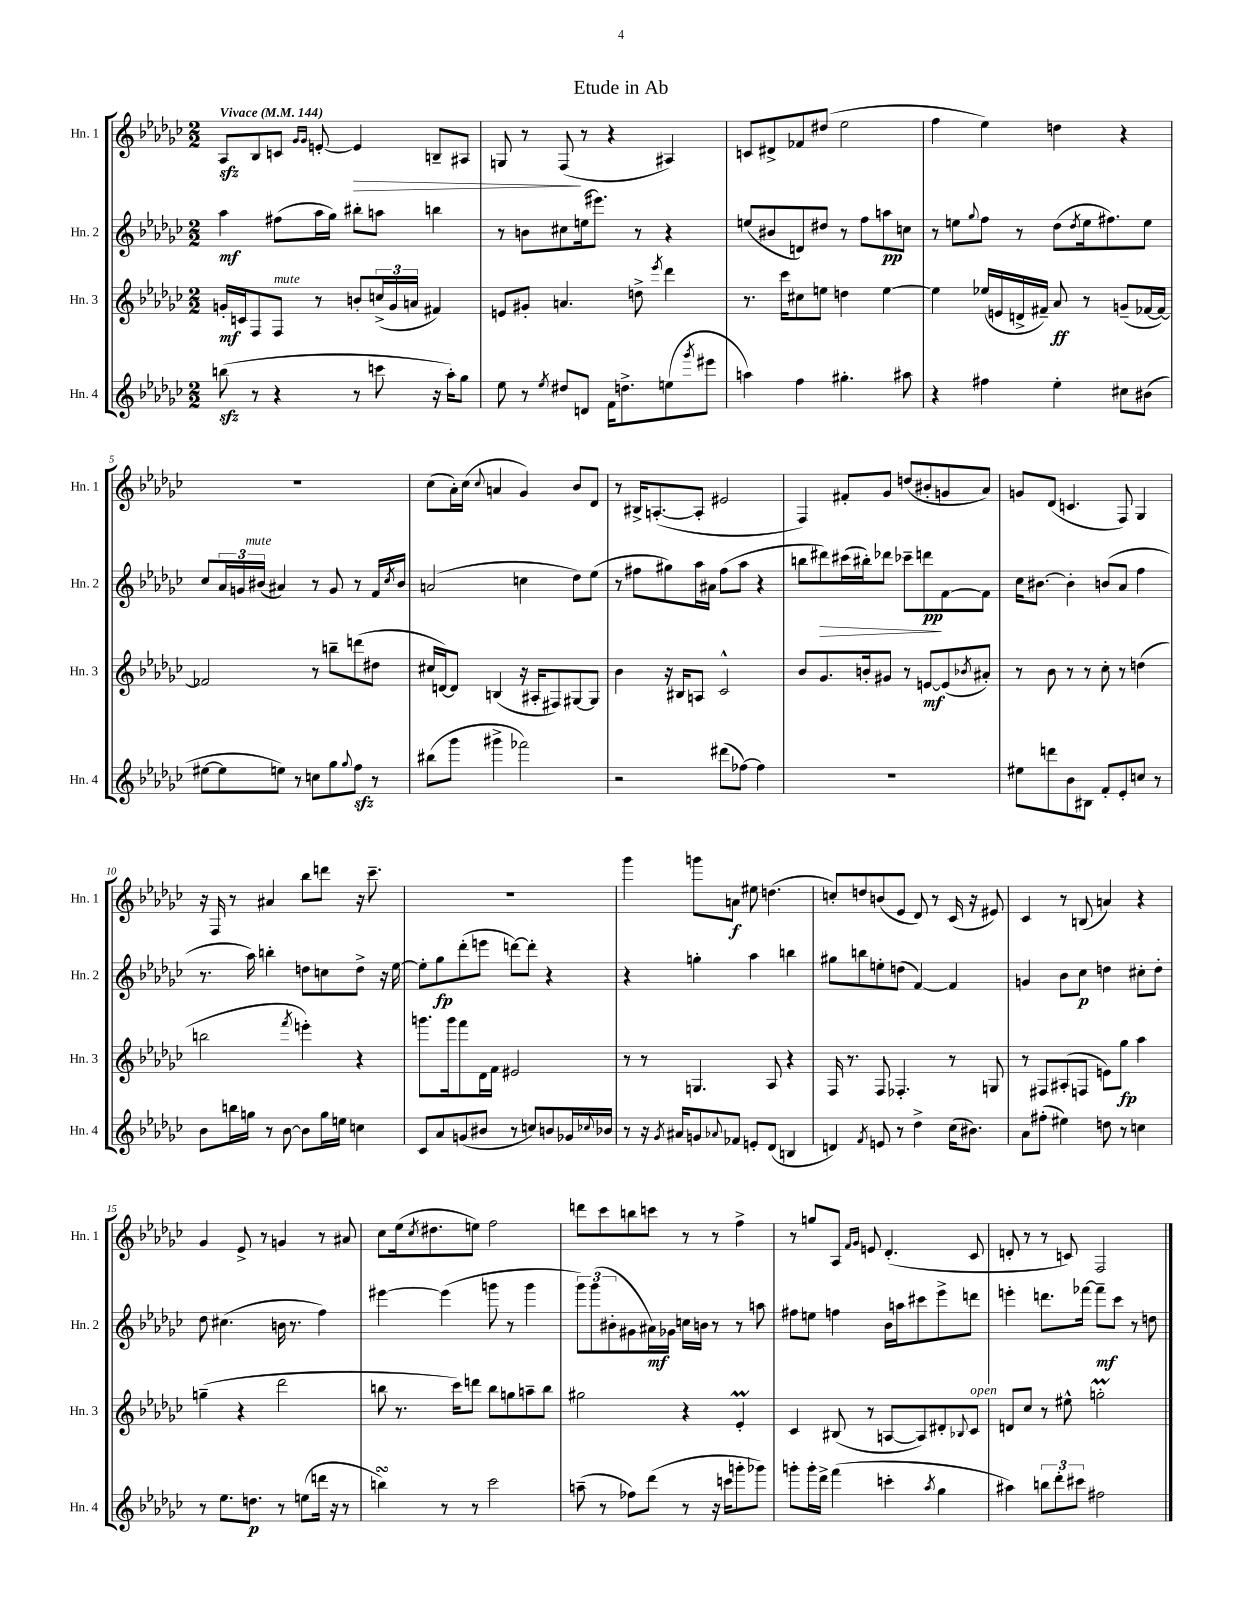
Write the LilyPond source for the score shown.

\header { title = "Etude in Ab" }
<<
\new StaffGroup <<
\new Staff = "s0" \with { instrumentName = "Hn. 1" shortInstrumentName = "Hn. 1" } {
    \clef treble \key ges \major \numericTimeSignature \time 2/2 \tempo "Vivace" 4 = 144
    aes8\sfz bes8 c'8 \grace { ges'16 ges'16 } e'8~-. e'4\> b8-- ais8 |
    g8 r8 f8\!( r8 r4 ais4) |
    c'8 dis'8-> fes'8 dis''8( ees''2 |
    f''4 ees''4) d''4 r4 |
    R1 |
    ces''8( aes'16-.) ces''16( \appoggiatura { ces''8 } a'4 ges'4) bes'8 des'8 |
    r8 bis16-> a8.~-.( a8-. eis'2 |
    f4) fis'8-. ges'8 d''8( bis'8-. g'8 aes'8) |
    g'8 des'8( c'4. f8) ges4 |
    r16 f16 r8 ais'4 bes''8 d'''8 r16 ces'''8.-- |
    R1 |
    ges'''4 g'''8 a'8\f eis''8 d''4.( |
    c''8-.) d''8 b'8( ees'8 des'8) r8 ces'16( r16 eis'8) |
    ces'4 r8 b8( a'4) r4 |
    ges'4 ees'8-> r8 g'4 r8 ais'8 |
    ces''8 ees''16( \acciaccatura { ces''8 } dis''8. e''8) f''2 |
    d'''8 ces'''8 b''8 c'''8 r8 r8 f''4-> |
    r8 g''8 aes8 \grace { f'16 ges'16 } e'8 des'4.-.( ces'8 |
    d'8-. r8 r8 c'8) f2 \bar "|." |
}
\new Staff = "s1" \with { instrumentName = "Hn. 2" shortInstrumentName = "Hn. 2" } {
    \clef treble \key ges \major \numericTimeSignature \time 2/2
    aes''4\mf fis''8( aes''16 ges''16) bis''8-. a''8 b''4 |
    r8 b'8 cis''8 e''16( eis'''8.) r8 r4 |
    e''8( bis'8 d'8) dis''8 r8 f''8 a''8\pp c''8 |
    r8 e''8 \appoggiatura { ges''8 } f''8 r8 des''8( \acciaccatura { des''8 } e''16 fis''8.) e''8 |
    ces''8 \tuplet 3/2 { aes'16 g'16 bis'16^\markup { \italic "mute" }( } ais'4) r8 g'8 r8 f'16 \acciaccatura { ces''8 } bis'16 |
    a'2( c''4 des''8) ees''8( |
    r8 fis''8 gis''8) aes''16 ais'16 fis''8( aes''8 r4 |
    b''8 dis'''8\>) cis'''16( bis''16-.) des'''8 ces'''8-- d'''8\pp\! f'8~ f'8 |
    ces''16 bis'8.~ bis'4-. b'8( aes'8 f''4 |
    r8. aes''16) b''4-. d''8 c''8 d''8-> r16 ees''16~ |
    ees''8-. ges''8\fp des'''8-.( e'''8 d'''8~) d'''8-. r4 |
    r4 g''4-. aes''4 b''4 |
    gis''8 b''8 e''8-. d''8( f'4~) f'4 |
    g'4 bes'8 ces''8\p d''4 cis''8-. d''8-. |
    des''8 cis''4.( b'16 r8. f''4) |
    eis'''4~ eis'''4( g'''8 r8 g'''4 |
    \tuplet 3/2 { ges'''8) ges'''8( bis'8-. } gis'8 ais'16\mf) ges'16 c''16 b'16 r8 r8 a''8 |
    fis''8 e''8 f''4 bes'16 a''16 cis'''8 ees'''8-> d'''8 |
    e'''4-. d'''8. fes'''16~ fes'''8--\mf ces'''8 r8 d''8 \bar "|." |
}
\new Staff = "s2" \with { instrumentName = "Hn. 3" shortInstrumentName = "Hn. 3" } {
    \clef treble \key ges \major \numericTimeSignature \time 2/2
    g'16-.\mf c'16 f8 f8^\markup { \italic "mute" } r8 b'8-. \tuplet 3/2 { c''16->( g'16 a'16 } fis'4) |
    e'8 gis'8-. a'4. d''8-> \acciaccatura { ees'''8 } des'''4 |
    r8. ces'''16 cis''8 e''8 d''4 e''4~ |
    e''4 ees''16( e'16 d'16-> fis'16--) aes'8\ff r8 g'8--( fes'16~ fes'16~) |
    fes'2 r8 b''8-- d'''8( dis''8 |
    cis''16 d'16~) d'8 b4( r16 ais16-. fis8) gis8~ gis8 |
    bes'4 r16 bis16 a8 ces'2-^ |
    bes'8 ges'8. b'16-. gis'8 r8 e'8~\mf e'8( \acciaccatura { bes'8 } ais'8-.) |
    r8 bes'8 r8 r8 ces''8-. r8 d''4( |
    b''2 \acciaccatura { f'''8 } e'''4-.) r4 |
    g'''8. g'''16 f'''8 des'16 f'16 eis'2 |
    r8 r8 g4. aes8 r4 |
    f16 r8. f8 fes4.-. r8 g8 |
    r8 fis8 ais8-.( f8 e'8) ges''8\fp aes''4 |
    g''4--( r4 des'''2 |
    b''8 r8. ces'''16) d'''8 b''8 g''8 a''8-- b''8 |
    gis''2 r4 ees'4-.\prall |
    ces'4 bis8( r8 a8~ a8) dis'8-. \appoggiatura { bes8 } ces'8^\markup { \italic "open" } |
    d'8 ces''8 r8 eis''8-^ g''2-.\prall \bar "|." |
}
\new Staff = "s3" \with { instrumentName = "Hn. 4" shortInstrumentName = "Hn. 4" } {
    \clef treble \key ges \major \numericTimeSignature \time 2/2
    b''8\sfz( r8 r4 r8 c'''8 r16 aes''16-.) ges''8 |
    ees''8 r8 \acciaccatura { ees''8 } dis''8 d'8 f'16 d''8.-> e''8( \acciaccatura { ges'''8 } eis'''8 |
    a''4) f''4 gis''4.-. ais''8 |
    r4 fis''4 ees''4-. cis''8 bis'8( |
    eis''8~ eis''8 e''8) r8 c''8 ges''8 \appoggiatura { ges''8 } f''8\sfz r8 |
    bis''8( ges'''8 gis'''4-> fes'''2) |
    r2 dis'''8( fes''8~) fes''4 |
    R1 |
    eis''8 d'''8 bes'8 bis8 f'8-. ees'8-. c''8 r8 |
    bes'8 b''16 g''16 r8 bes'8~ bes'8 g''16 e''16 c''4 |
    ces'8 aes'8 g'8( bis'8 r8 c''8) b'8 ges'16 \appoggiatura { ces''8 } bes'16 |
    r8 r16 \acciaccatura { ges'8 } ais'16 g'8 \appoggiatura { aes'8 } fes'8 e'8-. des'8( b4 |
    d'4) \acciaccatura { f'8 } e'8 r8 des''4-> ces''16( bis'8.) |
    aes'8 fis''8-.( eis''4) d''8 r8 c''4 |
    r8 ees''8. d''8.\p r8 e''8( d'''16 r16 r8 |
    b''4\turn) r8 r8 ces'''2 |
    a''8--( r8 fes''8) des'''8( r8 r16 c'''16 g'''8-. ges'''8) |
    g'''8-. g'''16-. des'''16-> f'''4( c'''4-. \acciaccatura { aes''8 } ges''4 |
    ais''4) \tuplet 3/2 { b''8 des'''8-. cis'''8 } fis''2 \bar "|." |
}
>>
>>
